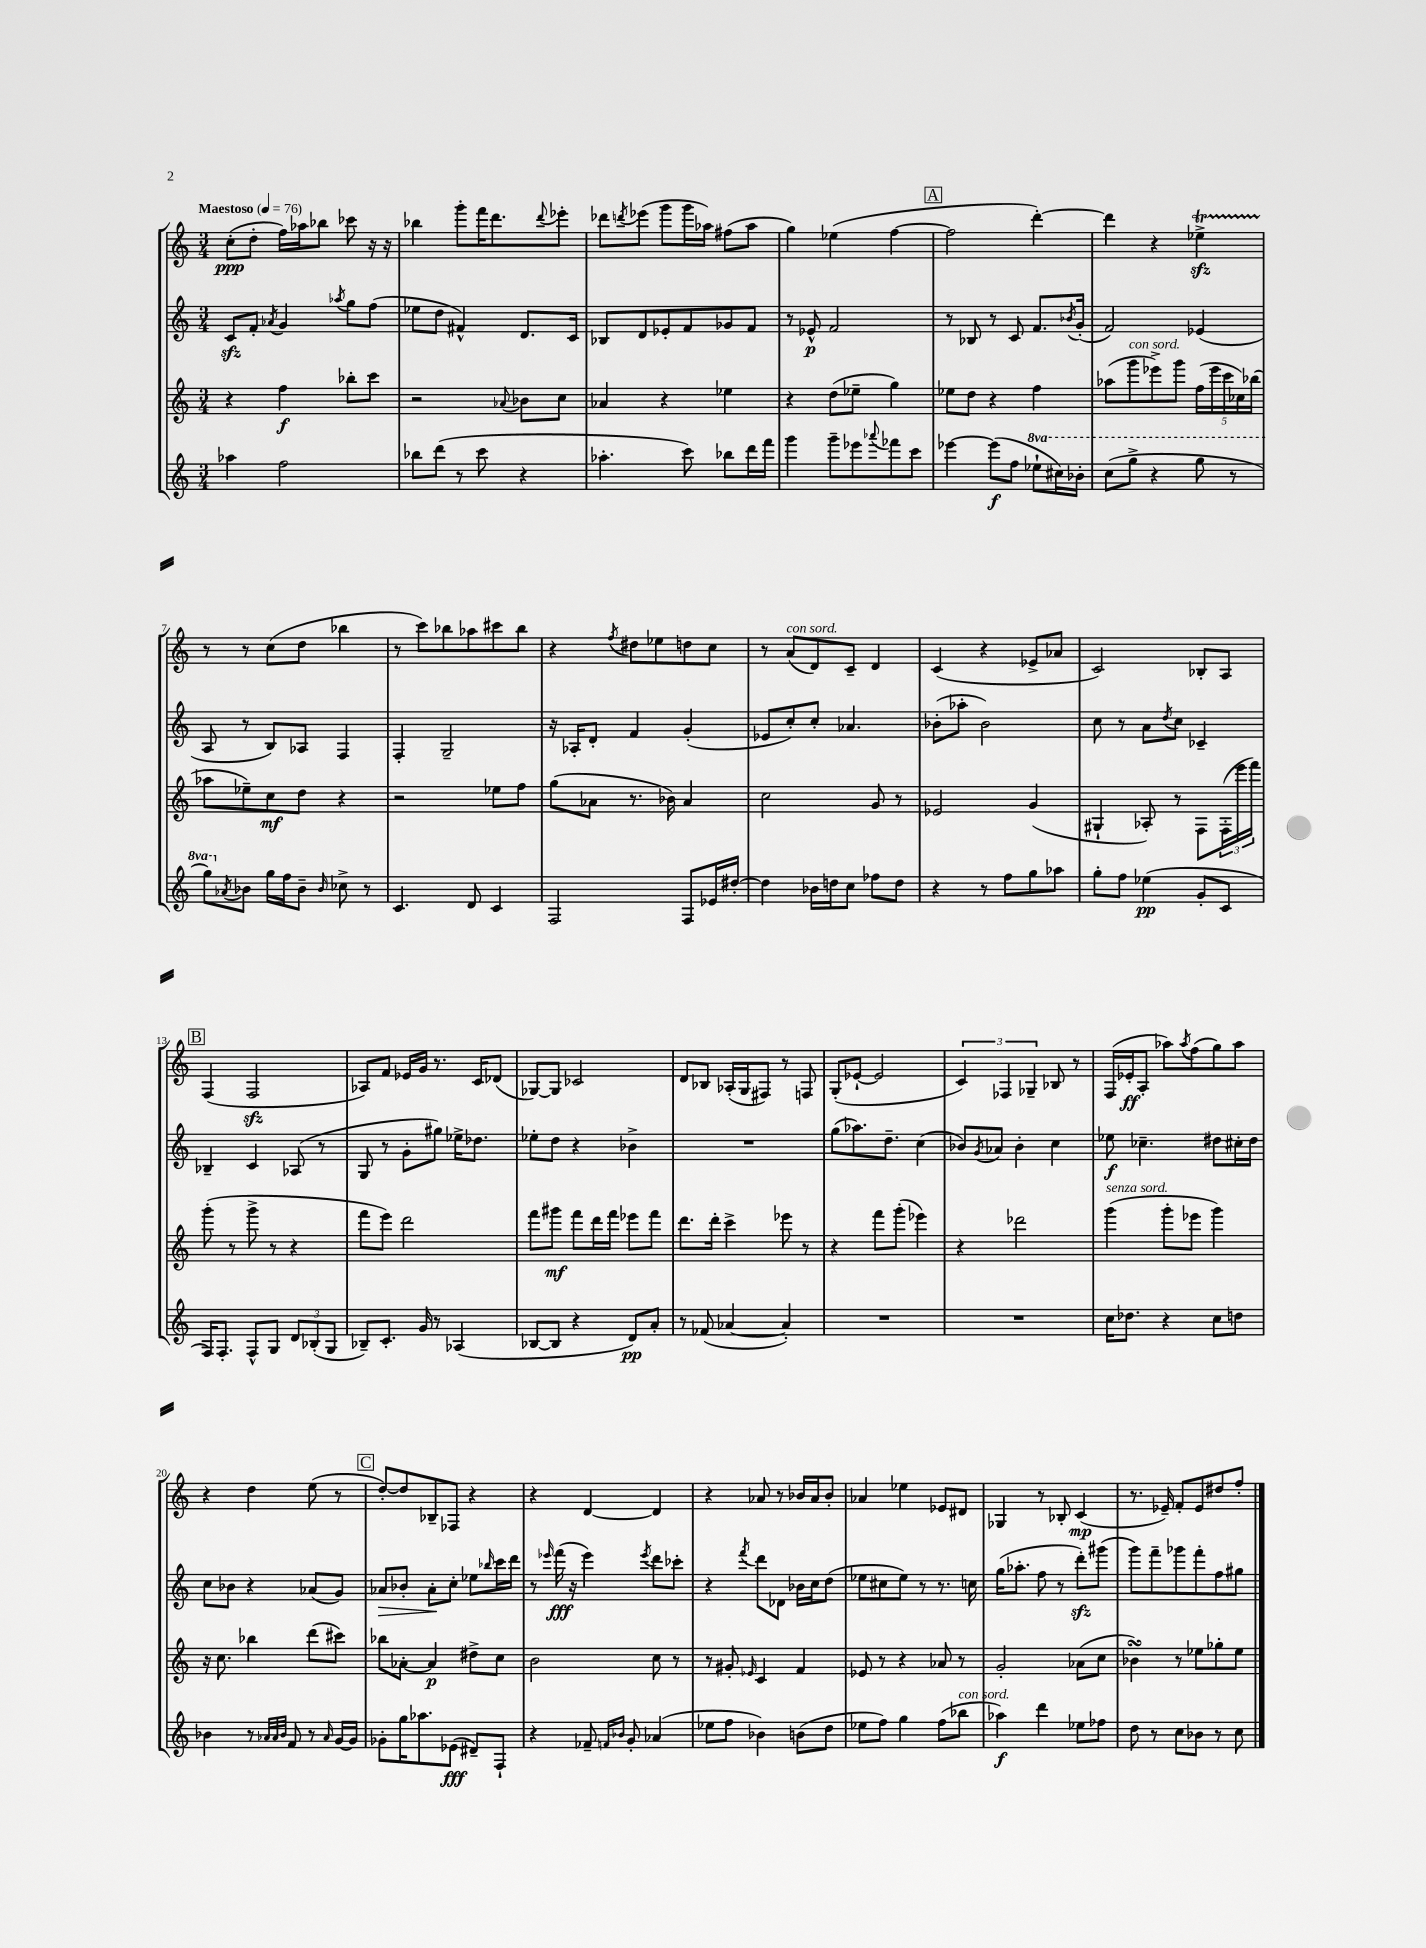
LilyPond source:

<<
\new StaffGroup <<
\new Staff = "s0" {
    \clef treble \key c \major \numericTimeSignature \time 3/4 \tempo "Maestoso" 4 = 76
    c''8-.\ppp( d''8-. f''16) aes''16 bes''8 ces'''8 r16 r16 |
    bes''4 g'''8-. f'''16 d'''8. \appoggiatura { d'''8 } ees'''8-. |
    des'''8 \acciaccatura { d'''8 } ees'''8( g'''8 g'''16 aes''16) fis''8( aes''8 |
    g''4) ees''4( f''4~ |
    \mark \markup { \box "A" } f''2 d'''4~-.) |
    d'''4 r4 ees''4->\startTrillSpan\sfz |
    r8\stopTrillSpan r8 c''8( d''8 bes''4 |
    r8 c'''8) bes''8 aes''8 cis'''8 bes''8 |
    r4 \acciaccatura { f''8 } dis''8 ees''8 d''8 c''8 |
    r8 a'8^\markup { \italic "con sord." }( d'8) c'8-- d'4 |
    c'4( r4 ees'8-> aes'8 |
    c'2) bes8-. a8 |
    \mark \markup { \box "B" } f4( f2\sfz |
    aes8) f'8 ees'16 g'16 r8. c'16 des'8( |
    ges8~) ges8 ces'2 |
    d'8 bes8 aes16-.( g16 fis8) r8 f8 |
    g8-.( ees'8~-! ees'2 |
    \tuplet 3/2 { c'4) fes4 ges4-- } bes8 r8 |
    f16( ees'16-.\ff a8-. aes''8) \acciaccatura { aes''8 } f''8( g''8) aes''8 |
    r4 d''4 e''8( r8 |
    \mark \markup { \box "C" } d''8~-.) d''8 bes8-- fes8 r4 |
    r4 d'4~ d'4 |
    r4 aes'8 r8 bes'16 aes'16 bes'8-. |
    aes'4 ees''4 ees'8 dis'8 |
    ges4 r8 bes8-. c'4\mp( |
    r8. ees'16--) f'8-. ees'8 dis''8 f''8-. \bar "|." |
}
\new Staff = "s1" {
    \clef treble \key c \major \numericTimeSignature \time 3/4
    c'8\sfz f'8-. \acciaccatura { aes'8 } g'4 \acciaccatura { aes''8 } g''8 f''8( |
    ees''8 d''8 fis'4-^) d'8. c'16 |
    bes8 d'8 ees'8-. f'8 ges'8 f'8 |
    r8 ees'8-^\p f'2 |
    \mark \markup { \box "A" } r8 bes8 r8 c'8 f'8. \acciaccatura { bes'8 } g'16-.( |
    f'2) ees'4( |
    a8 r8 b8) aes8 f4 |
    f4-. g2-- |
    r16 aes16-. d'8-. f'4 g'4-.( |
    ees'8 c''8-.) c''8-. aes'4. |
    bes'8-.( aes''8-. bes'2) |
    c''8 r8 a'8 \acciaccatura { d''8 } c''8 ces'4-- |
    \mark \markup { \box "B" } bes4-- c'4 aes8( r8 |
    g8 r8 g'8-. gis''8) ees''16-> des''8. |
    ees''8-. d''8 r4 bes'4-> |
    R2. |
    g''8( aes''8.) d''8.-- c''4( |
    bes'8) \acciaccatura { g'8 } aes'8 bes'4-. c''4 |
    ees''8\f ces''4.-- dis''8 cis''16-. dis''16 |
    c''8 bes'8 r4 aes'8( g'8) |
    \mark \markup { \box "C" } aes'8\> bes'8-. aes'8-.\! c''8-. ees''8 \grace { bes''16 } c'''16 d'''16 |
    r8 \grace { ees'''16 } f'''16\fff( r16 ees'''4) \acciaccatura { ees'''8 } d'''8 ces'''8-. |
    r4 \acciaccatura { f'''8 } d'''8 des'8 bes'16 c''16 d''8( |
    ees''8 cis''8 ees''8) r8 r8. c''16 |
    g''16( aes''8.-. f''8 r8 d'''8-.\sfz) gis'''8( |
    g'''8) f'''8-- ges'''8 f'''8-. f''8 gis''8 \bar "|." |
}
\new Staff = "s2" {
    \clef treble \key c \major \numericTimeSignature \time 3/4
    r4 f''4\f bes''8-. c'''8 |
    r2 \appoggiatura { aes'8 } bes'8 c''8 |
    aes'4 r4 ees''4 |
    r4 d''8( ees''8-- g''4) |
    \mark \markup { \box "A" } ees''8 d''8 r4 f''4 |
    aes''8( g'''8^\markup { \italic "con sord." } ees'''8->) g'''8 \tuplet 5/4 { f''16( ees'''16 c'''16 ces''16) bes''16( } |
    aes''8 ees''8--) c''8\mf d''8 r4 |
    r2 ees''8 f''8 |
    g''8( aes'8 r8. bes'16) aes'4 |
    c''2 g'8 r8 |
    ees'2 g'4( |
    gis4-! aes8-.) r8 f8 \tuplet 3/2 { f16-.( e'''16 f'''16) } |
    \mark \markup { \box "B" } g'''8-.( r8 g'''8-> r8 r4 |
    f'''8 e'''8) d'''2 |
    f'''8 gis'''8\mf f'''8 d'''16 f'''16 ees'''8 f'''8 |
    d'''8. d'''16-. c'''4-> ees'''8 r8 |
    r4 f'''8 g'''8-.( ees'''4) |
    r4 des'''2 |
    g'''4^\markup { \italic "senza sord." }( g'''8-. ees'''8 g'''4) |
    r16 c''8. bes''4 d'''8( cis'''8) |
    \mark \markup { \box "C" } bes''8 aes'8~-. aes'4\p dis''8-> c''8 |
    b'2 c''8 r8 |
    r8 gis'8-. \grace { ees'16 } c'4 f'4 |
    ees'8 r8 r4 aes'8 r8 |
    g'2-. aes'8( c''8 |
    bes'4\turn) r8 ees''8 ges''8-. ees''8 \bar "|." |
}
\new Staff = "s3" {
    \clef treble \key c \major \numericTimeSignature \time 3/4 \set Staff.ottavationMarkups = #ottavation-simple-ordinals
    aes''4 f''2 |
    bes''8 d'''8( r8 c'''8 r4 |
    aes''4.-. c'''8) bes''8 d'''16 f'''16 |
    g'''4 g'''8-- ees'''8 \appoggiatura { aes'''8 } fes'''8 c'''8 |
    \mark \markup { \box "A" } ees'''4~ ees'''8\f( f''8 \ottava #1 ees'''!8-! cis'''16) bes''16-. |
    c'''8( g'''8-> r4 g'''8 r8 |
    g'''8) \ottava #0 \acciaccatura { aes'8 } bes'8 g''16 f''16 bes'8-- \grace { bes'16 } ces''8-> r8 |
    c'4. d'8 c'4 |
    f2 f8 ees'16 dis''16~-. |
    dis''4 bes'16 d''16 c''8 fes''8 d''8 |
    r4 r8 f''8 g''8 aes''8 |
    g''8-. f''8 ees''4\pp( g'8-. c'8 |
    \mark \markup { \box "B" } f16) f8.-. f8-^ g8 \tuplet 3/2 { d'8 bes8-.( g8 } |
    bes8--) c'8.-. g'16 r8 aes4( |
    bes8~ bes8 r4 d'8\pp) a'8-. |
    r8 fes'8( aes'4~ aes'4-.) |
    R2. |
    R2. |
    c''16 des''8. r4 c''8 d''8 |
    bes'4 r8 \grace { aes'32 aes'32 bes'32 } f'8 r8 \grace { aes'16 } g'16~ g'16 |
    \mark \markup { \box "C" } ges'8-. g''16 aes''8. ees'8\fff( dis'8--) f8-! |
    r4 fes'8-- \grace { f'16 bes'16 } g'8-. aes'4( |
    ees''8 f''8 bes'4) b'8( d''8 |
    ees''8 f''8) g''4 f''8( bes''8^\markup { \italic "con sord." } |
    aes''4\f) d'''4 ees''8 fes''8 |
    d''8 r8 c''8 bes'8 r8 c''8 \bar "|." |
}
>>
>>
